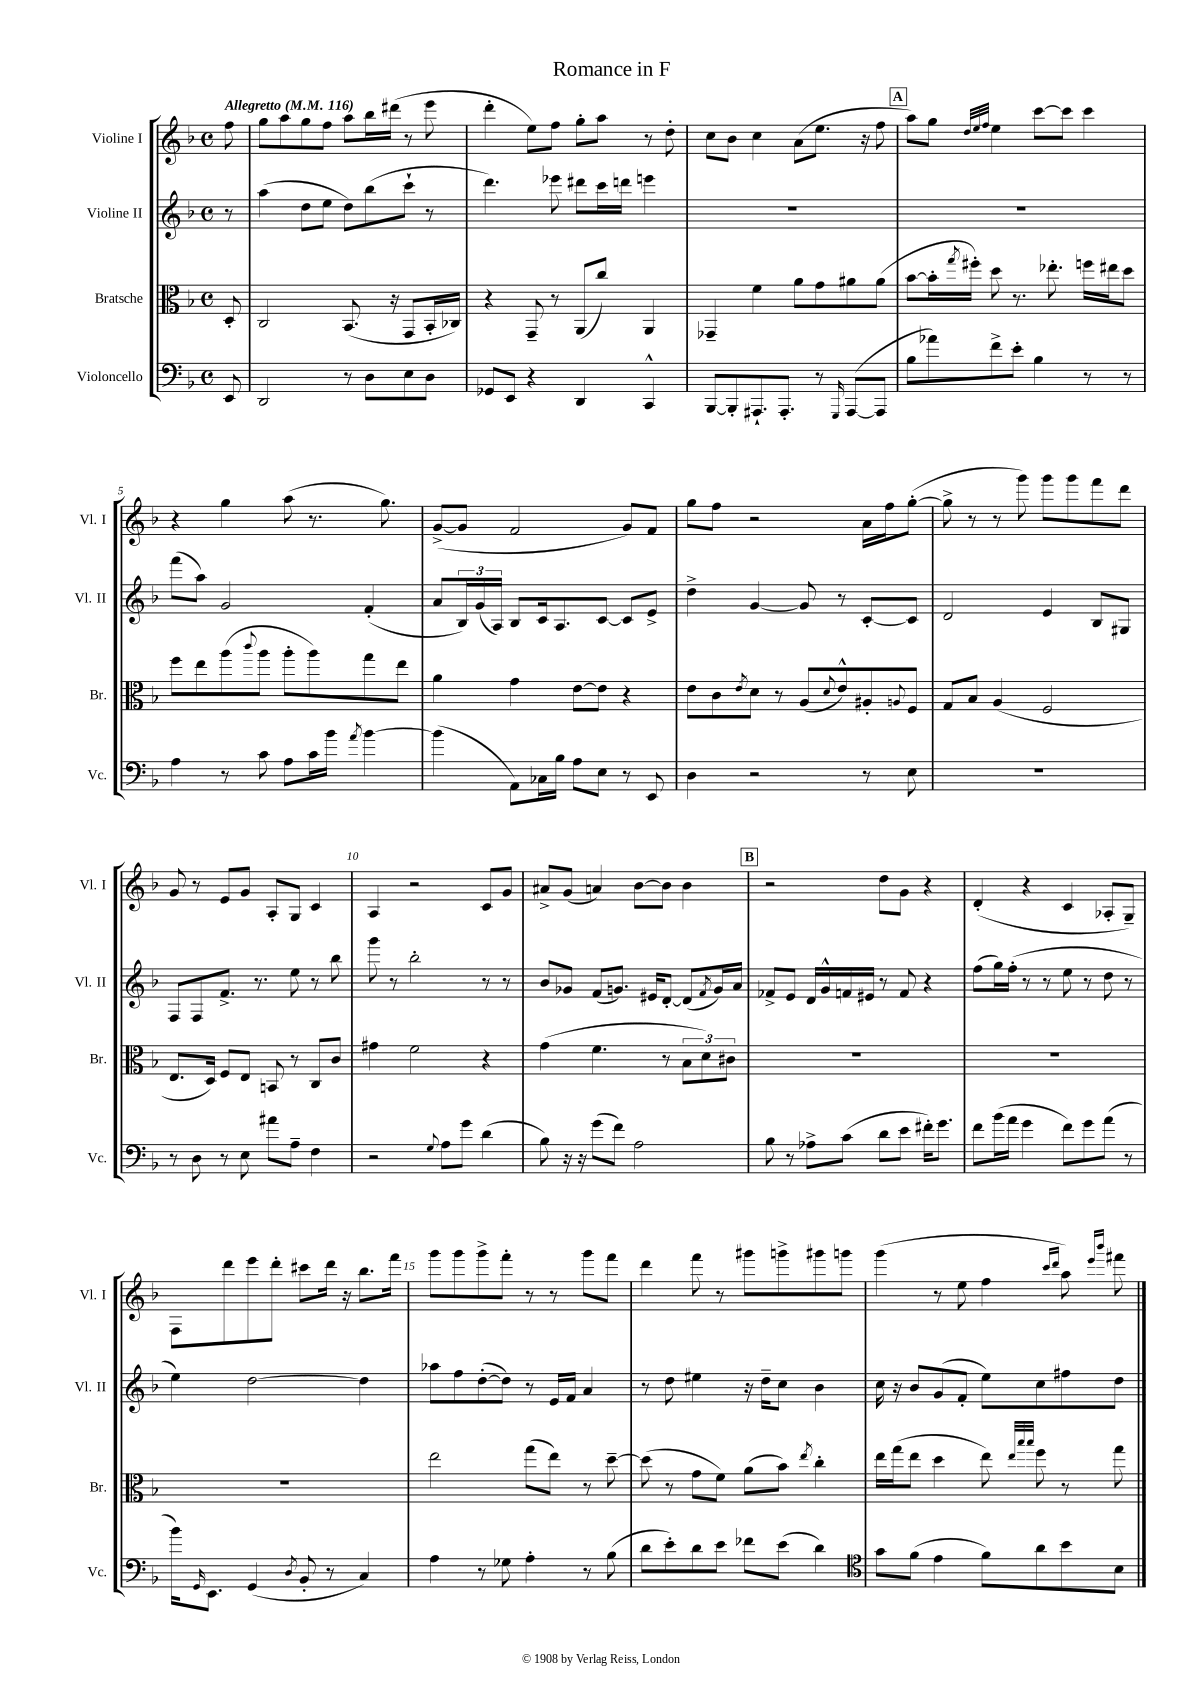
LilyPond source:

\header { title = "Romance in F" }
<<
\new StaffGroup <<
\new Staff = "s0" \with { instrumentName = "Violine I" shortInstrumentName = "Vl. I" } {
    \clef treble \key f \major \defaultTimeSignature \time 4/4 \partial 8 \tempo "Allegretto" 4 = 116
    f''8 |
    g''8 a''8 g''8 f''8 a''8 bes''16 dis'''16( r8 e'''8 |
    d'''4-. e''8) f''8 g''8-. a''8 r8 d''8-. |
    c''8 bes'8 c''4 a'8( e''8. r16 f''8 |
    \mark \markup { \box "A" } a''8) g''8 \grace { d''32 e''32 f''32 } e''4 c'''8~ c'''8 c'''4 |
    r4 g''4 a''8( r8. g''8.) |
    g'8~->( g'8 f'2 g'8) f'8 |
    g''8 f''8 r2 a'16 f''16 g''8~-.( |
    g''8-> r8 r8 g'''8) g'''8 g'''8 f'''8 d'''8 |
    g'8 r8 e'8 g'8 a8-. g8 c'4 |
    a4 r2 c'8 g'8 |
    ais'8-> g'8( a'4) bes'8~ bes'8 bes'4 |
    \mark \markup { \box "B" } r2 d''8 g'8 r4 |
    d'4-.( r4 c'4 aes8-. g8--) |
    f8 d'''8 e'''8 d'''8-. cis'''8 d'''16 r16 bes''8. f'''16 |
    g'''8 g'''8 g'''8-> f'''8-. r8 r8 g'''8 f'''8 |
    d'''4 f'''8 r8 gis'''8 g'''8-> gis'''8 g'''8 |
    g'''4( r8 e''8 f''4 \grace { c'''16 d'''16 } a''8) \grace { e'''16 bes'''16 } fis'''8 \bar "|." |
}
\new Staff = "s1" \with { instrumentName = "Violine II" shortInstrumentName = "Vl. II" } {
    \clef treble \key f \major \defaultTimeSignature \time 4/4 \partial 8
    r8 |
    a''4( d''8 e''8 d''8) bes''8( c'''8-! r8 |
    d'''4.) ees'''8 dis'''8 c'''16 d'''16 e'''4 |
    R1 |
    \mark \markup { \box "A" } R1 |
    f'''8( a''8) g'2 f'4-.( |
    a'8 \tuplet 3/2 { bes16) g'16( a16) } bes8 c'16 a8. c'8~ c'8 e'8-> |
    d''4-> g'4~ g'8 r8 c'8~-. c'8 |
    d'2 e'4 bes8 gis8 |
    f8 f8 f'8.-> r8. e''8 r8 bes''8 |
    g'''8 r8 bes''2-. r8 r8 |
    bes'8 ges'8 f'8( g'8.) eis'16 d'8~-. d'8( \acciaccatura { f'8 } g'16) a'16 |
    \mark \markup { \box "B" } fes'8-> e'8 d'16 g'16-^ f'16 eis'16 r8 f'8 r4 |
    f''8( g''16) f''16-.( r8 r8 e''8 r8 d''8 r8 |
    e''4) d''2~ d''4 |
    aes''8 f''8 d''8~-.( d''8) r8 e'16 f'16 a'4 |
    r8 d''8 eis''4 r16 d''16-- c''8 bes'4 |
    c''16 r16 bes'8 g'8( f'8-. e''8) c''8 fis''8 d''8 \bar "|." |
}
\new Staff = "s2" \with { instrumentName = "Bratsche" shortInstrumentName = "Br." } {
    \clef alto \key f \major \defaultTimeSignature \time 4/4 \partial 8
    d8-. |
    c2 bes,8.( r16 g,8 bes,16-. ces16) |
    r4 g,8-- r8 a,8( c''8) a,4 |
    ges,4-- f'4 a'8 g'8 ais'8 ais'8( |
    \mark \markup { \box "A" } bes'8~ bes'16-. \acciaccatura { g''8 } fis''16-.) d''8 r8. ees''8.-. f''16 eis''16 d''8 |
    f''8 e''8 a''8( \appoggiatura { c'''8 } a''8 a''8-. a''8) g''8 e''8 |
    a'4 g'4 e'8~ e'8 r4 |
    e'8 c'8 \acciaccatura { e'8 } d'8 r8 a8( \appoggiatura { d'8 } e'8-^) ais8-. \appoggiatura { a8 } f8 |
    g8 bes8 a4( f2 |
    e8. d16) f8 e8 b,8 r8 c8 c'8 |
    gis'4 f'2 r4 |
    g'4( f'4. r8 \tuplet 3/2 { bes8 d'8) cis'8 } |
    \mark \markup { \box "B" } R1 |
    R1 |
    R1 |
    e''2 g''8( e''8) r8 d''8~-- |
    d''8( r8 g'8 f'8) a'8( bes'8) \acciaccatura { e''8 } c''4-. |
    e''16 g''16( e''8 d''4 e''8) \grace { e''32 bes''32 bes''32 } f''8 r8 g''8 \bar "|." |
}
\new Staff = "s3" \with { instrumentName = "Violoncello" shortInstrumentName = "Vc." } {
    \clef bass \key f \major \defaultTimeSignature \time 4/4 \partial 8
    e,8 |
    d,2 r8 d8 e8 d8 |
    ges,8 e,8 r4 d,4 c,4-^ |
    bes,,8~ bes,,8-. ais,,8.-! ais,,8.-. r8 \grace { g,,16 } ais,,8~( ais,,8 |
    \mark \markup { \box "A" } bes8 aes'8) f'8-> e'8-. bes4 r8 r8 |
    a4 r8 c'8 a8 c'16 bes'16 \acciaccatura { a'8 } bes'4~ |
    bes'4( a,8) ces16 bes16 a8 e8 r8 e,8 |
    d4 r2 r8 e8 |
    R1 |
    r8 d8 r8 e8 ais'8 a8-- f4 |
    r2 \appoggiatura { g8 } a8 g'8 d'4( |
    bes8) r16 r16 g'8( f'8) a2 |
    \mark \markup { \box "B" } bes8 r8 aes8-> c'8( d'8 e'8 fis'16-.) g'8. |
    f'8 bes'16( a'16 g'4 f'8) g'8 a'8( r8 |
    bes'16) \grace { g,16 } e,8. g,4( \acciaccatura { d8 } bes,8-. r8 c4) |
    a4 r8 ges8 a4-. r8 bes8( |
    d'8 e'8-.) d'8 e'8 fes'8 e'8( d'4) |
    \clef tenor g'8 f'8( e'4 f'8) a'8 bes'8 bes8 \bar "|." |
}
>>
>>
\layout { \context { \Score \override BarNumber.break-visibility = ##(#f #t #t) barNumberVisibility = #(every-nth-bar-number-visible 5) } }
